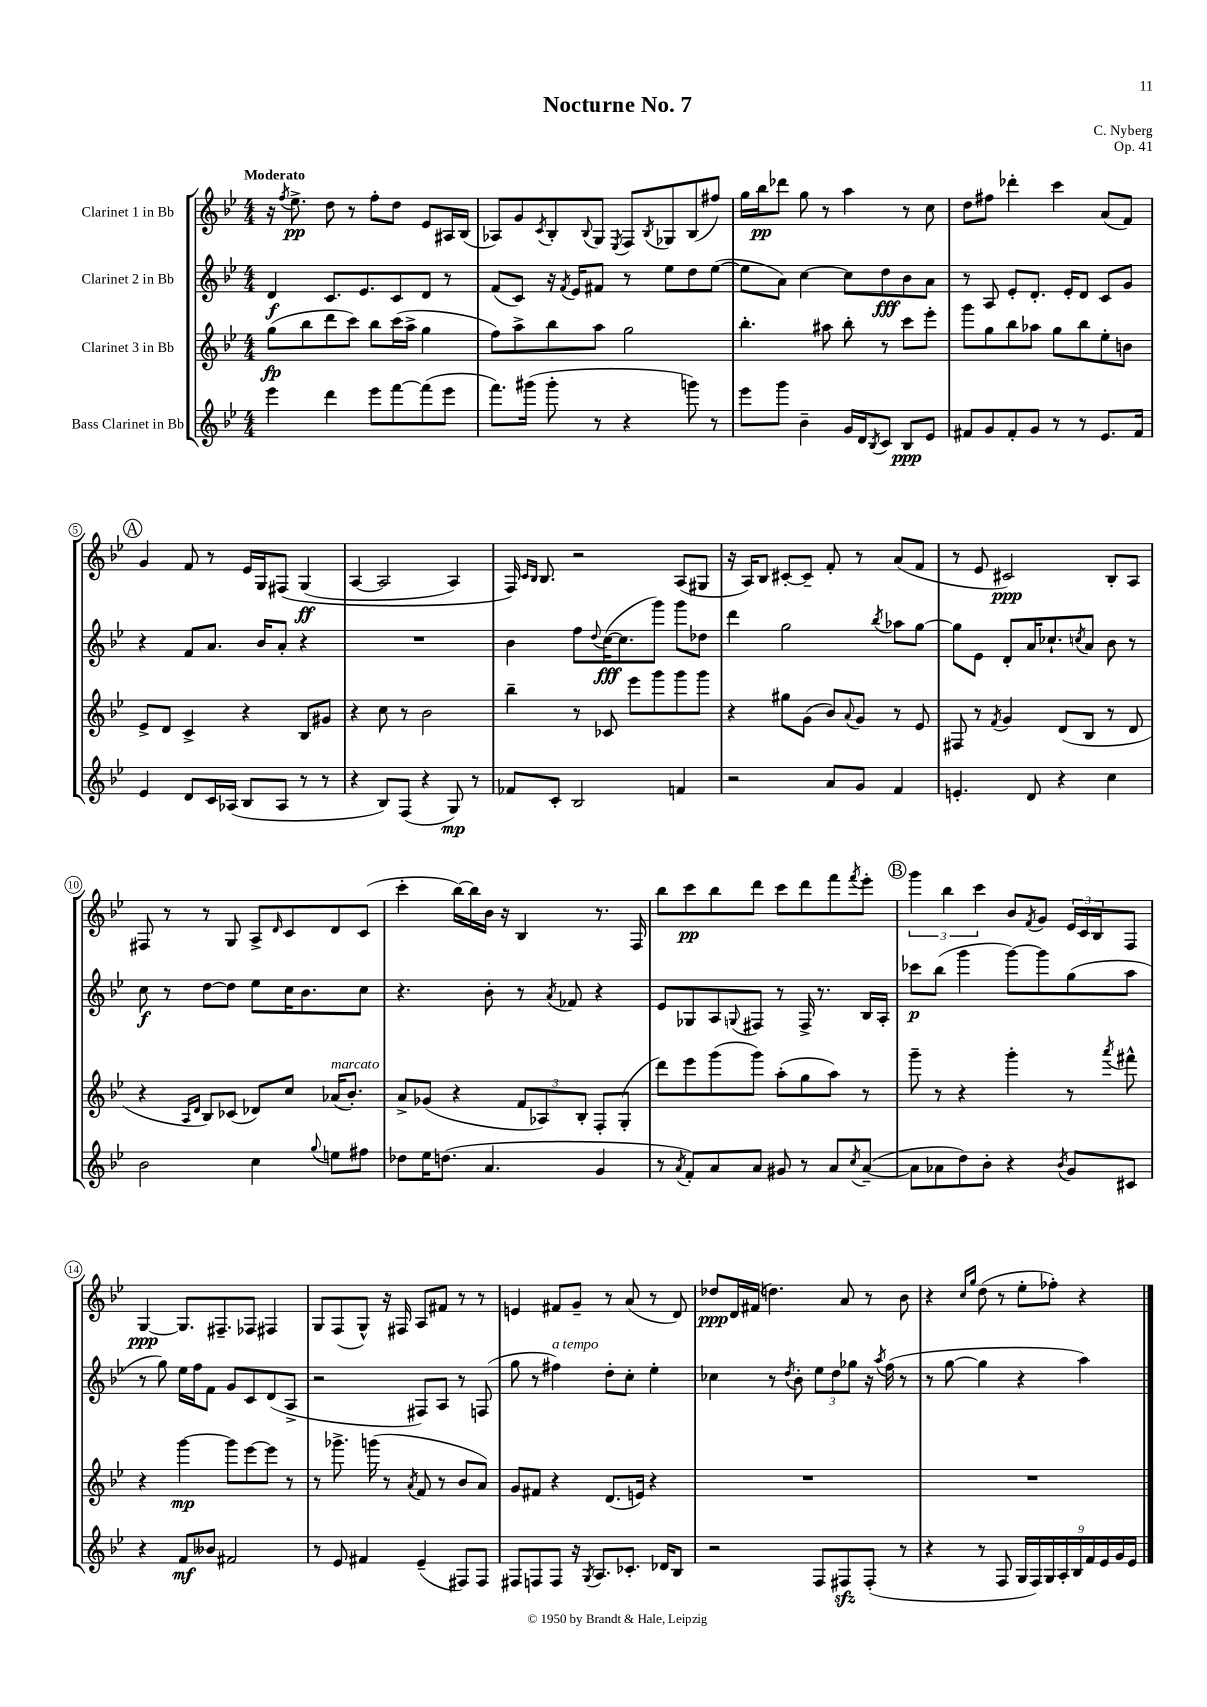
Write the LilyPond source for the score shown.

\header { title = "Nocturne No. 7" composer = "C. Nyberg" opus = "Op. 41" }
<<
\new StaffGroup <<
\new Staff = "s0" \with { instrumentName = "Clarinet 1 in Bb" } {
    \clef treble \key bes \major \numericTimeSignature \time 4/4 \tempo "Moderato"
    r16 \acciaccatura { f''8 } ees''8.->\pp d''8 r8 f''8-. d''8 ees'8 ais16 bes16( |
    aes8) g'8 \acciaccatura { c'8 } bes8-. \appoggiatura { bes8 } g8 \acciaccatura { ees8 } f8 \acciaccatura { bes8 } ges8 bes8( fis''8) |
    g''16 bes''16\pp des'''8 g''8 r8 a''4 r8 c''8 |
    d''8 fis''8 des'''4-. c'''4 a'8( f'8) |
    \mark \markup { \circle "A" } g'4 f'8 r8 ees'16 g16 fis8\( g4\ff( |
    a4~ a2 a4) |
    f16\) \grace { c'16 bes16 } bes8. r2 a8( gis8 |
    r16 a16) bes8 cis'8~-. cis'8-- f'8-. r8 a'8( f'8 |
    r8 ees'8 cis'2\ppp) bes8-. a8 |
    fis8 r8 r8 g8 a8-> \grace { d'16 } c'8 d'8 c'8( |
    c'''4-. bes''16~) bes''16 bes'16 r16 bes4 r8. f16 |
    bes''8 c'''8\pp bes''8 d'''8 c'''8 d'''8 f'''8 \acciaccatura { f'''8 } ees'''8-. |
    \mark \markup { \circle "B" } \tuplet 3/2 { g'''4 bes''4 c'''4 } bes'8 \acciaccatura { f'8 } g'8 \tuplet 3/2 { ees'16 c'16 bes16 } f8 |
    g4~\ppp g8. fis8.-- fes8 fis4 |
    g8 f8( g8-^) r16 fis16 a8 fis'8 r8 r8 |
    e'4 fis'8 g'8-- r8 a'8( r8 d'8) |
    des''8\ppp d'16 fis'16( d''4.) a'8 r8 bes'8 |
    r4 \grace { c''16 g''16 } d''8( r8 ees''8-. fes''8-.) r4 \bar "|." |
}
\new Staff = "s1" \with { instrumentName = "Clarinet 2 in Bb" } {
    \clef treble \key bes \major \numericTimeSignature \time 4/4
    d'4\f c'8. ees'8. c'8 d'8 r8 |
    f'8( c'8) r16 \acciaccatura { f'8 } ees'16 fis'8 r8 ees''8 d''8 ees''8~( |
    ees''8 a'8) c''4~ c''8 d''8\fff bes'8 a'8 |
    r8 a8 ees'8-. d'8.-. ees'16-. d'8 c'8 g'8 |
    \mark \markup { \circle "A" } r4 f'8 a'8. bes'16 a'8-. r4 |
    R1 |
    bes'4 f''8 \appoggiatura { d''8 } c''16~\fff( c''8. g'''8) g'''8 des''8 |
    d'''4 g''2 \acciaccatura { bes''8 } aes''8 g''8~ |
    g''8 ees'8 d'8-. a'16 ces''8.-! \acciaccatura { c''8 } a'8 bes'8 r8 |
    c''8\f r8 d''8~ d''8 ees''8 c''16 bes'8. c''8 |
    r4. bes'8-. r8 \acciaccatura { a'8 } fes'8 r4 |
    ees'8 ges8 a8 \appoggiatura { g8 } fis8 r8 fis16-> r8. bes16 a16-. |
    \mark \markup { \circle "B" } ces'''8\p bes''8( g'''4 g'''8~) g'''8 g''8( a''8 |
    r8 g''8) ees''16 f''16 f'8 g'8 c'8 d'8( a8-> |
    r2 fis8) a8 r8 f8( |
    g''8 r8 fis''4^\markup { \italic "a tempo" }) d''8-. c''8-. ees''4-. |
    ces''4 r8 \acciaccatura { d''8 } bes'8-. \tuplet 3/2 { ees''8 d''8 ges''8 } r16 \acciaccatura { a''8 } f''16( r8 |
    r8 g''8~ g''4 r4 a''4) \bar "|." |
}
\new Staff = "s2" \with { instrumentName = "Clarinet 3 in Bb" } {
    \clef treble \key bes \major \numericTimeSignature \time 4/4
    g''8\fp( bes''8 d'''8 c'''8) bes''8 c'''16( a''16-> g''4 |
    f''8) a''8-> bes''8 a''8 g''2 |
    bes''4.-. ais''8 bes''8-. r8 c'''8 ees'''8-. |
    g'''8 g''8 bes''8 aes''8 g''8 bes''8 ees''8-. b'8 |
    \mark \markup { \circle "A" } ees'8-> d'8 c'4-> r4 bes8 gis'8 |
    r4 c''8 r8 bes'2 |
    bes''4-- r8 ces'8 ees'''8 g'''8 g'''8 g'''8 |
    r4 gis''8 g'8( bes'8) \appoggiatura { a'8 } g'8 r8 ees'8 |
    fis8 r8 \acciaccatura { f'8 } g'4 d'8( bes8 r8 d'8 |
    r4 \grace { a16 d'16 } bes8) ces'8( des'8) c''8 aes'16^\markup { \italic "marcato" }( bes'8.-.) |
    a'8-> ges'8( r4 \tuplet 3/2 { f'8 aes8) bes8-. } f8-. g8-.( |
    d'''8) ees'''8 g'''8( g'''8) a''8-.( g''8 a''8) r8 |
    \mark \markup { \circle "B" } g'''8-- r8 r4 g'''4-. r8 \acciaccatura { a'''8 } fis'''8-^ |
    r4 g'''4~\mp g'''8 ees'''8~ ees'''8 r8 |
    r8 ges'''8.-> g'''16( r8 \acciaccatura { a'8 } f'8 r8 bes'8 a'8) |
    g'8 fis'8 r4 d'8.( e'16) r4 |
    R1 |
    R1 \bar "|." |
}
\new Staff = "s3" \with { instrumentName = "Bass Clarinet in Bb" } {
    \clef treble \key bes \major \numericTimeSignature \time 4/4
    ees'''4 d'''4 ees'''8 f'''8~ f'''8( ees'''8 |
    f'''8.) gis'''16( gis'''8-. r8 r4 g'''8) r8 |
    ees'''8 g'''8 bes'4-- g'16 d'16 \acciaccatura { bes8 } c'8 bes8\ppp ees'8 |
    fis'8 g'8 fis'8-. g'8 r8 r8 ees'8. fis'16 |
    \mark \markup { \circle "A" } ees'4 d'8 c'16 aes16( bes8 aes8 r8 r8 |
    r4 bes8) f8( r4 g8\mp) r8 |
    fes'8 c'8-. bes2 f'4 |
    r2 a'8 g'8 f'4 |
    e'4.-. d'8 r4 c''4 |
    bes'2 c''4 \appoggiatura { g''8 } e''8 fis''8 |
    des''8 ees''16 d''8.( a'4. g'4 |
    r8 \acciaccatura { a'8 } f'8-.) a'8 a'8 gis'8 r8 a'8 \acciaccatura { c''8 } a'8~--( |
    \mark \markup { \circle "B" } a'8 aes'8 d''8) bes'8-. r4 \acciaccatura { bes'8 } g'8 cis'8 |
    r4 f'8\mf beses'8 fis'2 |
    r8 ees'8 fis'4 ees'4--( fis8) fis8 |
    fis8 f8 f8 r16 \acciaccatura { g8 } a8. ces'8.-. des'16 bes8 |
    r2 f8 fis8\sfz fis8-.( r8 |
    r4 r8 f8 \tuplet 9/8 { g16 f16) g16 a16-. bes16 f'16 ees'16 g'16 ees'16 } \bar "|." |
}
>>
>>
\layout { \context { \Score \override BarNumber.stencil = #(make-stencil-circler 0.1 0.3 ly:text-interface::print) } }
